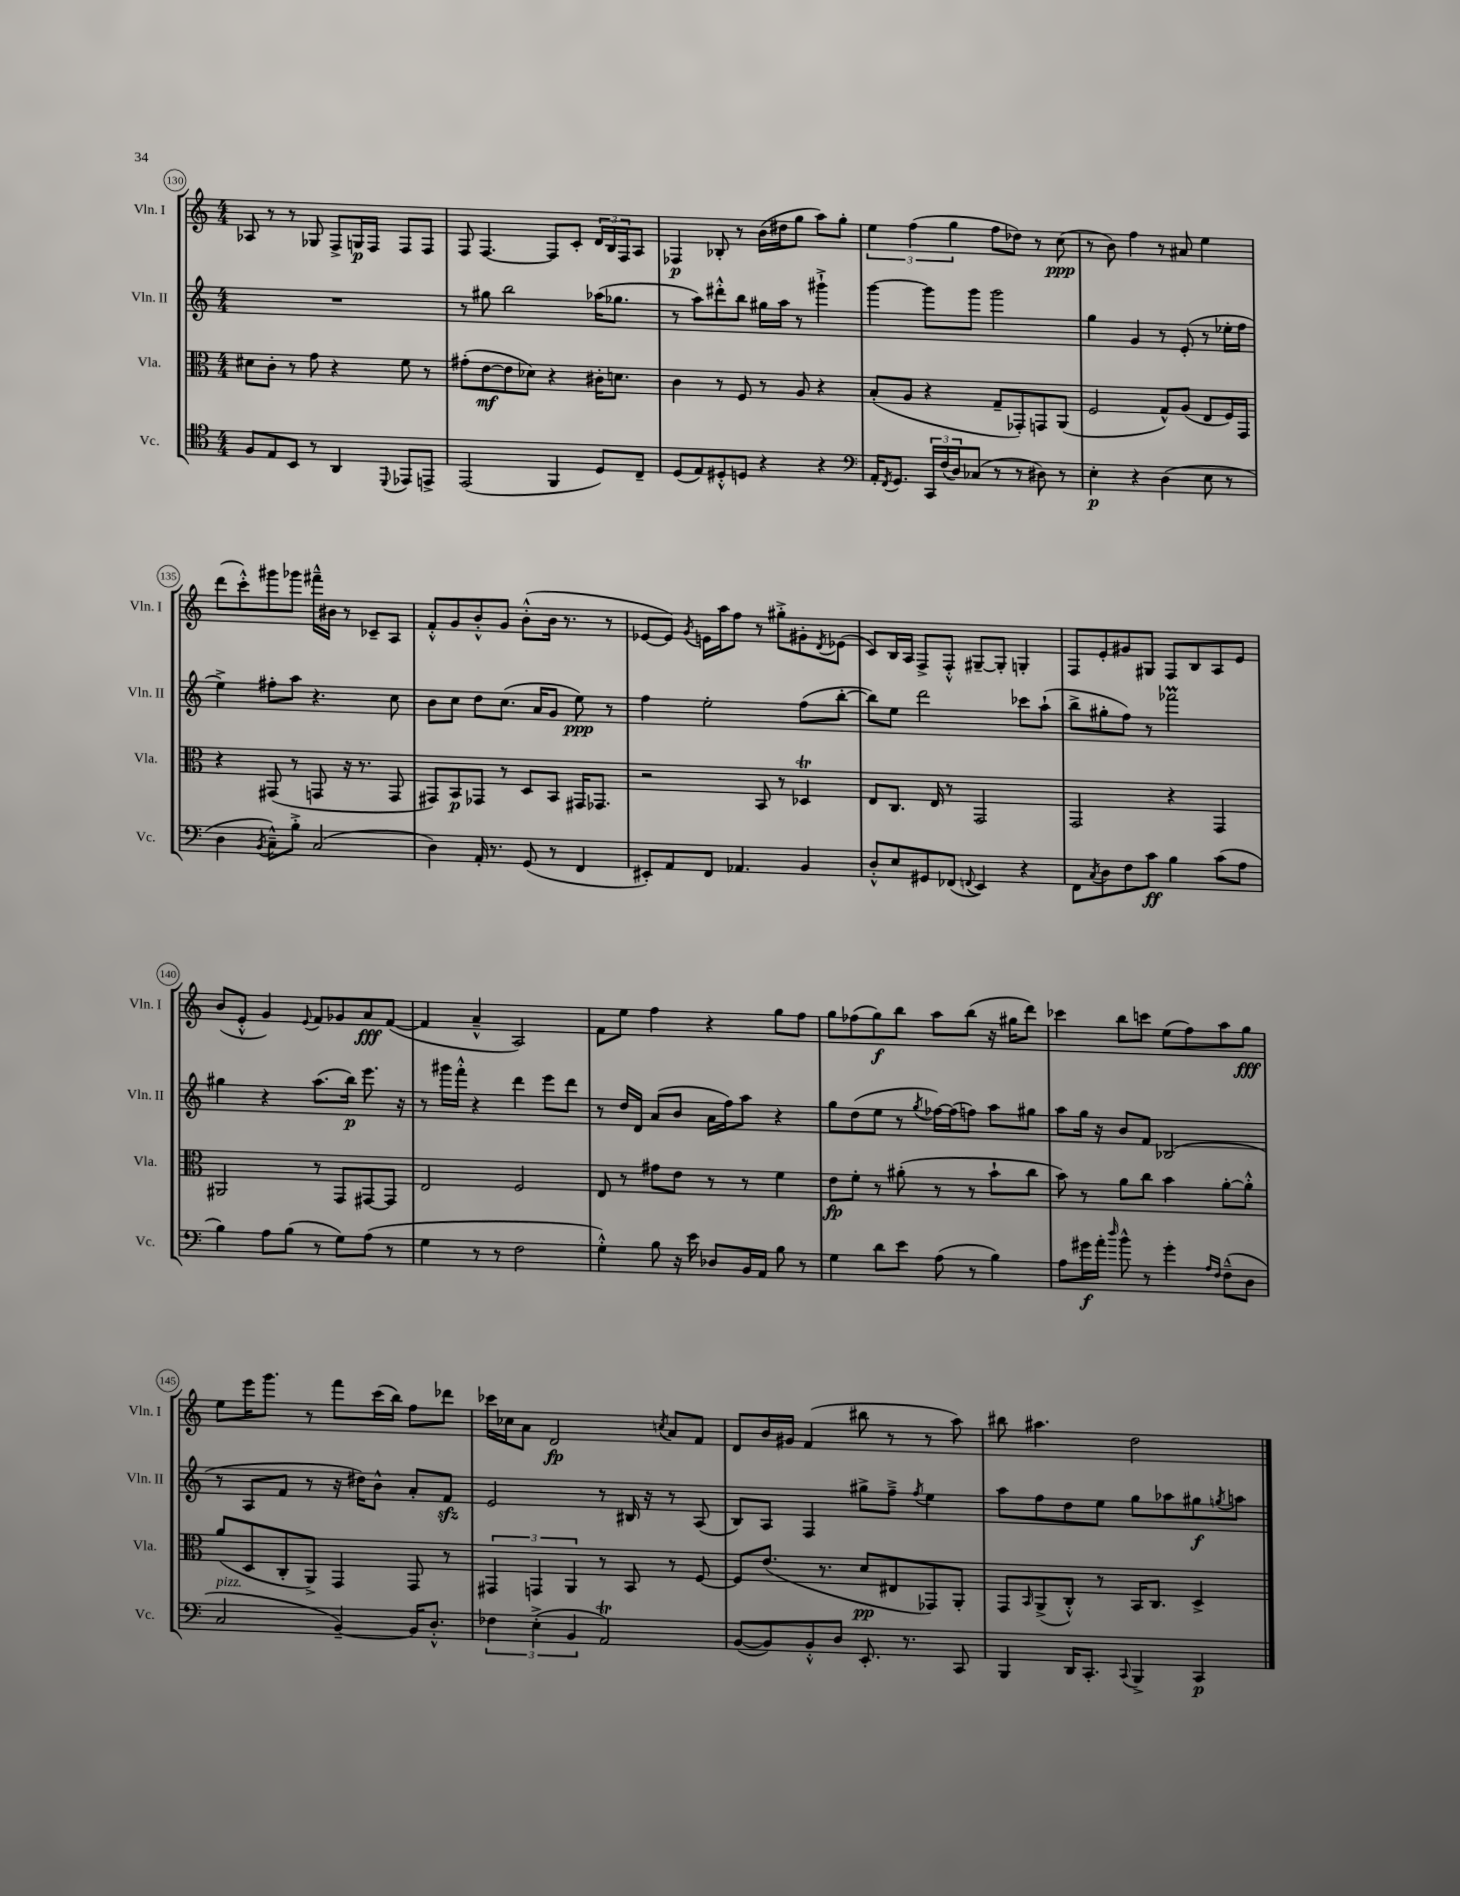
<<
\new StaffGroup <<
\new Staff = "s0" \with { instrumentName = "Vln. I" shortInstrumentName = "Vln. I" } {
    \clef treble \key c \major \numericTimeSignature \time 4/4
    aes8 r8 r8 ges8 f8-> g16\p f16 f8 f8 |
    f8 f4.~ f8 c'8-. \tuplet 3/2 { d'16 b16 f16 } a8 |
    fes4\p bes8-. r8 b'16( dis''16 g''8 a''8) g''8-. |
    \tuplet 3/2 { e''4 f''4( g''4 } f''8 des''8) r8 c''8\ppp( |
    r8 b'8) f''4 r8 ais'8 e''4 |
    d'''8( c'''8-.-^) gis'''8 ges'''8 fis'''16---^ bis'16 r8 ces'8-- a8 |
    f'8-.-^ g'8 b'8-.-^ g'8 b'8-.-^( b'16 r8. r8 |
    ees'8~ ees'8) \acciaccatura { g'8 } e'16 a''16 f''8 r8 gis''8-.-> gis'8-. \acciaccatura { d'8 } ees'8( |
    c'8) b16 a16 f8-> f8-.-^ gis8~-- gis8-. g4-. |
    f8 e'8-. gis'8 gis8 f8 b8 a8 e'8 |
    b'8( e'8-.-^ g'4) \appoggiatura { e'8 } f'8 ges'8 a'8\fff f'8~( |
    f'4 a'4---^ a2) |
    f'8 e''8 f''4 r4 g''8 f''8 |
    g''8 fes''8( g''8\f) b''8 a''8 b''8( r16 gis''16 d'''8) |
    ces'''4 b''8 c'''8 e''8( f''8) a''8 g''8\fff |
    e''8 e'''16 g'''8. r8 f'''8 c'''16( b''16) f''8 des'''8 |
    ces'''16 ces''16 a'8 d'2\fp \acciaccatura { c''8 } a'8 f'8 |
    d'8 b'16 gis'16 f'4( bis''8 r8 r8 a''8) |
    bis''8 ais''4. d''2 \bar "|." |
}
\new Staff = "s1" \with { instrumentName = "Vln. II" shortInstrumentName = "Vln. II" } {
    \clef treble \key c \major \numericTimeSignature \time 4/4
    R1 |
    r8 gis''8 b''2 aes''16( ges''8. |
    r8 a''8) dis'''8-.-^ b''8 gis''16 a''16 r8 gis'''4-!-> |
    g'''4~ g'''8 g'''8 g'''2 |
    g''4 g'4 r8 e'8-.( r8 ees''16-. f''16 |
    e''4->) fis''8-. a''8 r4. c''8 |
    b'8 c''8 d''8 c''8.( a'16 g'8 e''8\ppp) r8 |
    f''4 e''2-. f''8( b''8~-. |
    b''8) e''8 d'''2 ces'''8 a''8-!( |
    b''8-> gis''8-. f''8) r8 fes'''2\prall |
    gis''4 r4 a''8.( b''16\p) e'''8. r16 |
    r8 gis'''16 f'''16-.-^ r4 d'''4 e'''8 d'''8 |
    r8 d''16 d'16 a'8( b'8 a'16 f''16) a''8 r4 |
    g''8 d''8( e''8 r8 \acciaccatura { g''8 } fes''16~) fes''16( f''8) a''8 gis''8 |
    a''8 g''16 r16 b'8 f'8 bes2( |
    r8 a8 f'8 r8 r16 dis''16) b'8-^ a'8-. f'8\sfz |
    e'2 r8 bis16 r16 r8 a8( |
    b8) a8 f4 gis''8-> f''8---> \acciaccatura { f''8 } e''4 |
    a''8 f''8 d''8 e''8 g''8 aes''8 gis''8\f \acciaccatura { g''8 } a''8 \bar "|." |
}
\new Staff = "s2" \with { instrumentName = "Vla." shortInstrumentName = "Vla." } {
    \clef alto \key c \major \numericTimeSignature \time 4/4
    dis'8 c'8-. r8 g'8 r4 f'8 r8 |
    gis'8-.( e'8~\mf e'8 des'8) r4 cis'16-. d'8. |
    c'4 r8 f8 r8 a8 r4 |
    b8-.( a8 r4 g8-- ges,8-.) g,8 a,8( |
    f2 g8-^) a8( e8 f16) g,16 |
    r4 gis,8( r8 g,8 r16 r8. g,8 |
    gis,8) b,8\p ges,8 r8 d8 b,8 gis,16 ges,8. |
    r2 b,8 r8 des4\trill |
    e8 c8. e16 r8 g,2 |
    g,2 r4 g,4 |
    ais,2 r8 g,8 gis,8~ gis,8 |
    e2 f2 |
    e8 r8 gis'8 e'8 r8 r8 f'4 |
    e'8\fp f'8-. r8 ais'8-.( r8 r8 b'8-! c''8 |
    b'8) r8 a'8 c''8 b'4 a'8~-. a'8-.-^ |
    a'8( d8 c8-. a,8->) g,4 g,8 r8 |
    \tuplet 3/2 { gis,4 g,4 a,4 } r8 b,8 r8 f8~ |
    f8 e'8.( r8. d'8\pp eis8 ges,8) a,8-. |
    g,8 \grace { b,16 } a,8->( c8-.-^) r8 b,16 c8. d4-> \bar "|." |
}
\new Staff = "s3" \with { instrumentName = "Vc." shortInstrumentName = "Vc." } {
    \clef tenor \key c \major \numericTimeSignature \time 4/4
    f8 e8 b,8 r8 a,4 \appoggiatura { d,8 } ees,8 e,8-> |
    e,2( f,4 d8) c8-- |
    d8( e8) dis8-.-^ d8 r4 r4 |
    \clef bass a,16-. \acciaccatura { f,8 } g,8. \tuplet 3/2 { c,16 f16( d16) } ces8( r8 r8 dis8) r8 |
    e4-.\p r4 d4( e8 r8 |
    d4 \acciaccatura { b,8 } c8---^) b8-.-> c2( |
    d4) a,16-. r8. g,8( r8 f,4 |
    eis,8-.) a,8 f,8 aes,4. b,4 |
    d8-.-^ e8 gis,8 fes,8( \appoggiatura { f,8 } e,4) r4 |
    f,8 \acciaccatura { c8 } d8 f8 c'8\ff b4 c'8( a8 |
    b4) a8 b8( r8 g8) a8( r8 |
    g4 r8 r8 f2 |
    g4-.-^) b8 r16 e'16 des8 b,16 a,16 b8 r8 |
    g4 d'8 e'8 a8( r8 b4) |
    a8 gis'16\f a'16-. \grace { d''16 } b'8-^ r8 gis'4-. \grace { a16 f16 } f8---^( d8 |
    c2^\markup { \italic "pizz." } b,4~--) b,16 d8.-.-^ |
    \tuplet 3/2 { fes4 e4-.->( b,4 } a,2\trill) |
    b,8~( b,8) b,8-.-^ d8 e,8.-. r8. c,8 |
    b,,4 d,16 c,8.-. \appoggiatura { c,8 } b,,4-> c,4\p \bar "|." |
}
>>
>>
\layout { \context { \Score currentBarNumber = #130 \override BarNumber.stencil = #(make-stencil-circler 0.1 0.3 ly:text-interface::print) } }
